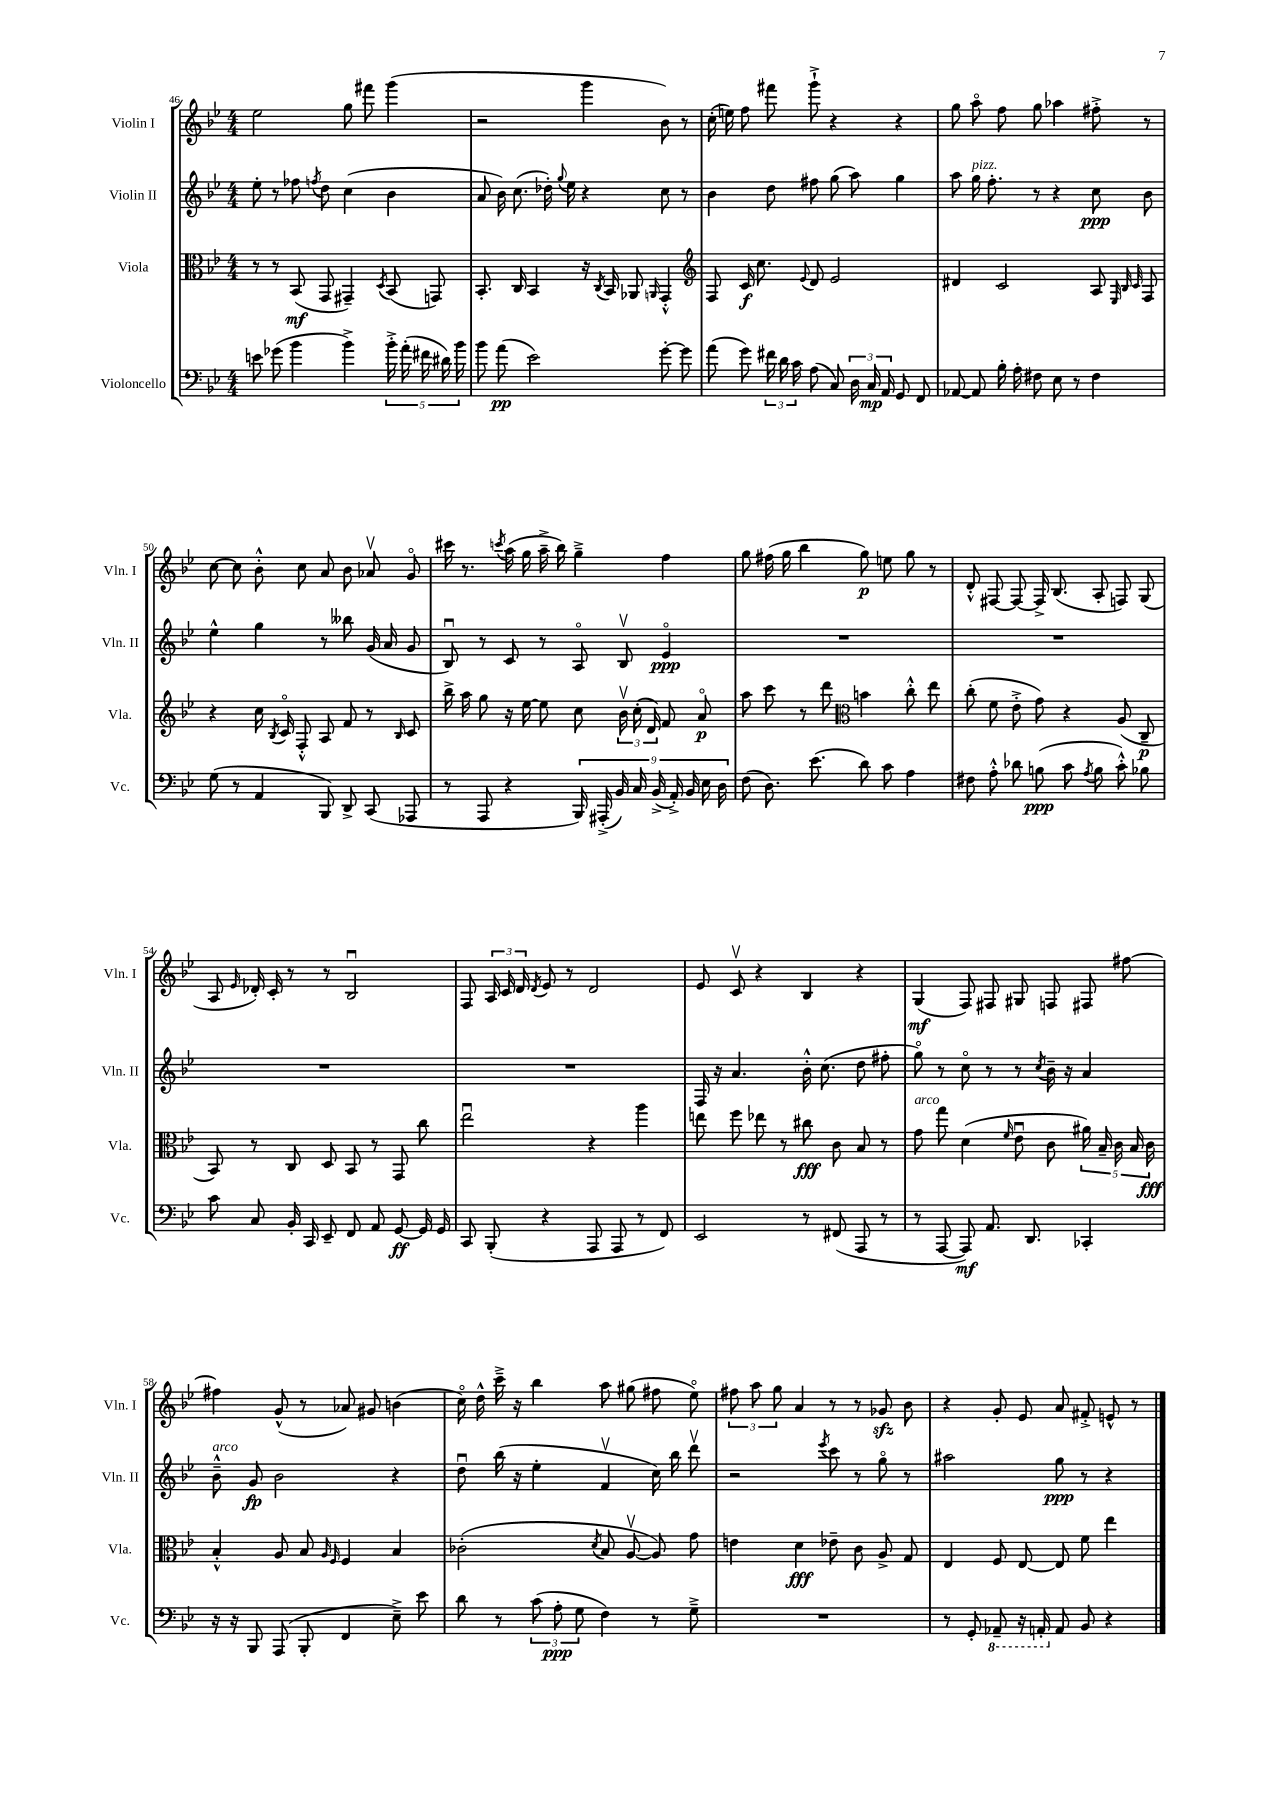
<<
\new StaffGroup <<
\new Staff = "s0" \with { instrumentName = "Violin I" shortInstrumentName = "Vln. I" } {
    \clef treble \key bes \major \numericTimeSignature \time 4/4
    \autoBeamOff ees''2 g''8 fis'''8 g'''4( |
    r2 g'''4 bes'8) r8 |
    c''16-.( e''16) f''8 fis'''8 g'''8-!-> r4 r4 |
    g''8 a''8\flageolet f''8 g''8 aes''4 fis''8-.-> r8 |
    c''8~ c''8 bes'8-.-^ c''8 a'8 bes'8 aes'8\upbow g'8\flageolet |
    cis'''16 r8. \acciaccatura { c'''8 } a''16( g''16 a''16---> bes''16) g''4---> f''4 |
    g''8 fis''16( g''16 bes''4 g''8\p) e''8 g''8 r8 |
    d'8-.-^ fis8~ fis8~ fis16-> bes8.( a8-. f8) g8( |
    a8 \grace { ees'16 } des'16-.) c'16-. r8 r8 bes2\downbow |
    f8 \tuplet 3/2 { a16 c'16 d'16 } \acciaccatura { d'8 } ees'8 r8 d'2 |
    ees'8 c'8\upbow r4 bes4 r4 |
    g4\mf( f8) fis8 gis8 f8 fis8 fis''8~ |
    fis''4 g'8-^( r8 aes'8) gis'8 b'4( |
    c''16\flageolet) d''16-^ c'''16---> r16 bes''4 a''8 gis''8( fis''8 ees''8\flageolet) |
    \tuplet 3/2 { fis''8 a''8 g''8 } a'4 r8 r8 ges'8\sfz bes'8 |
    r4 g'8-. ees'8 a'8 fis'8-.-> e'8-^ r8 \bar "|." |
}
\new Staff = "s1" \with { instrumentName = "Violin II" shortInstrumentName = "Vln. II" } {
    \clef treble \key bes \major \numericTimeSignature \time 4/4
    \autoBeamOff ees''8-. r8 fes''8 \acciaccatura { f''8 } d''8 c''4( bes'4 |
    a'8 bes'16) c''8.( des''16-.) \appoggiatura { g''8 } ees''16 r4 c''8 r8 |
    bes'4 d''8 fis''8 g''8( a''8) g''4 |
    a''8 g''16^\markup { \italic "pizz." } f''8.-. r8 r4 c''8\ppp bes'8 |
    ees''4-^ g''4 r8 beses''8 g'16( a'16 g'8 |
    bes8\downbow) r8 c'8 r8 a8\flageolet bes8\upbow ees'4\flageolet\ppp |
    R1 |
    R1 |
    R1 |
    R1 |
    f16 r16 a'4. bes'16-.-^ c''8.( d''8 fis''8-. |
    g''8\flageolet) r8 c''8\flageolet r8 r8 \acciaccatura { c''8 } bes'16-- r16 a'4 |
    bes'8---^^\markup { \italic "arco" } g'8\fp bes'2 r4 |
    d''8\downbow bes''16( r16 ees''4-. f'4\upbow c''16) bes''16 d'''8\upbow |
    r2 \acciaccatura { ees'''8 } c'''8 r8 g''8\flageolet r8 |
    ais''2 g''8\ppp r8 r4 \bar "|." |
}
\new Staff = "s2" \with { instrumentName = "Viola" shortInstrumentName = "Vla." } {
    \clef alto \key bes \major \numericTimeSignature \time 4/4
    \autoBeamOff r8 r8 bes,8\mf( g,8 gis,4--) \acciaccatura { d8 } bes,8( g,8) |
    bes,8.-. c16 bes,4 r16 \acciaccatura { c8 } bes,16 aes,8 \grace { a,16 } g,4-.-^ |
    \clef treble f8 c'16\f c''8. \appoggiatura { ees'8 } d'8 ees'2 |
    dis'4 c'2 a8 \grace { ees32 bes32 c'32 } f8 |
    r4 c''16 \acciaccatura { bes8 } c'16\flageolet f8-.-^ a8 f'8 r8 \grace { bes16 } c'8 |
    bes''16-> a''16 g''8 r16 ees''16~ ees''8 c''8 \tuplet 3/2 { bes'16\upbow c''16-.( d'16) } f'8 a'8\flageolet\p |
    a''8 c'''8 r8 d'''8 \clef alto b'4 c''8-.-^ ees''8 |
    c''8-.( f'8 ees'8-.-> g'8) r4 a8( c8--\p |
    bes,8) r8 c8 d8 bes,8 r8 g,8 c''8 |
    ees''2\downbow r4 a''4 |
    e''8 f''8 ees''8 r8 cis''8\fff c'8 bes8 r8 |
    g'8^\markup { \italic "arco" } g''8 d'4( \grace { f'16 } ees'8\downbow c'8 \tuplet 5/4 { ais'16) bes16-- c'16 bes16 c'16\fff } |
    bes4-.-^ a8 bes8 \grace { a16 f16 } f4 bes4 |
    ces'2-.( \acciaccatura { d'8 } bes8 a8~\upbow a8) g'8 |
    e'4 d'4\fff ees'8-- c'8 a8-> g8 |
    ees4 f8 ees8~ ees8 f'8 ees''4 \bar "|." |
}
\new Staff = "s3" \with { instrumentName = "Violoncello" shortInstrumentName = "Vc." } {
    \clef bass \key bes \major \numericTimeSignature \time 4/4
    \autoBeamOff e'8 ges'8( bes'4 bes'4->) \tuplet 5/4 { bes'16-.-> a'16-.( fis'16 dis'16) bes'16 } |
    bes'8 a'8\pp( ees'2) g'8~-. g'8 |
    a'8( g'8) \tuplet 3/2 { fis'16 d'16 c'16 } a8( c8) \tuplet 3/2 { d16 c16\mp a,16 } g,8 f,8 |
    aes,8~ aes,8 bes16-. a16-. fis8 ees8 r8 fis4 |
    g8( r8 a,4 bes,,8) d,8-> c,8( aes,,8 |
    r8 a,,8 r4 \tuplet 9/8 { bes,,16) ais,,16-.->( bes,16) c16 bes,16->( a,16-.->) bes,16 ees16 d16 } |
    f8( d8.) ees'8.( d'8) c'8 a4 |
    fis8 a8-.-^ des'8 b8\ppp( c'8 \acciaccatura { a8 } b8 c'8-.-^) bes8 |
    c'8 c8 bes,16-. c,16 ees,8-- f,8 a,8 g,8~\ff g,16 g,16 |
    c,8 bes,,8-.( r4 a,,8 a,,8 r8 f,8) |
    ees,2 r8 fis,8( a,,8 r8 |
    r8 a,,8~ a,,8\mf) a,8. d,8. ces,4-. |
    r16 r16 bes,,8 a,,8( bes,,8-. f,4 ees8--->) ees'8 |
    d'8 r8 \tuplet 3/2 { c'8( a8-.\ppp g8 } f4) r8 g8---> |
    R1 |
    r8 g,8-. \ottava #-1 aes,,8-- r16 a,,16-. \ottava #0 a,8 bes,8 r4 \bar "|." |
}
>>
>>
\layout { \context { \Score currentBarNumber = #46 } }
